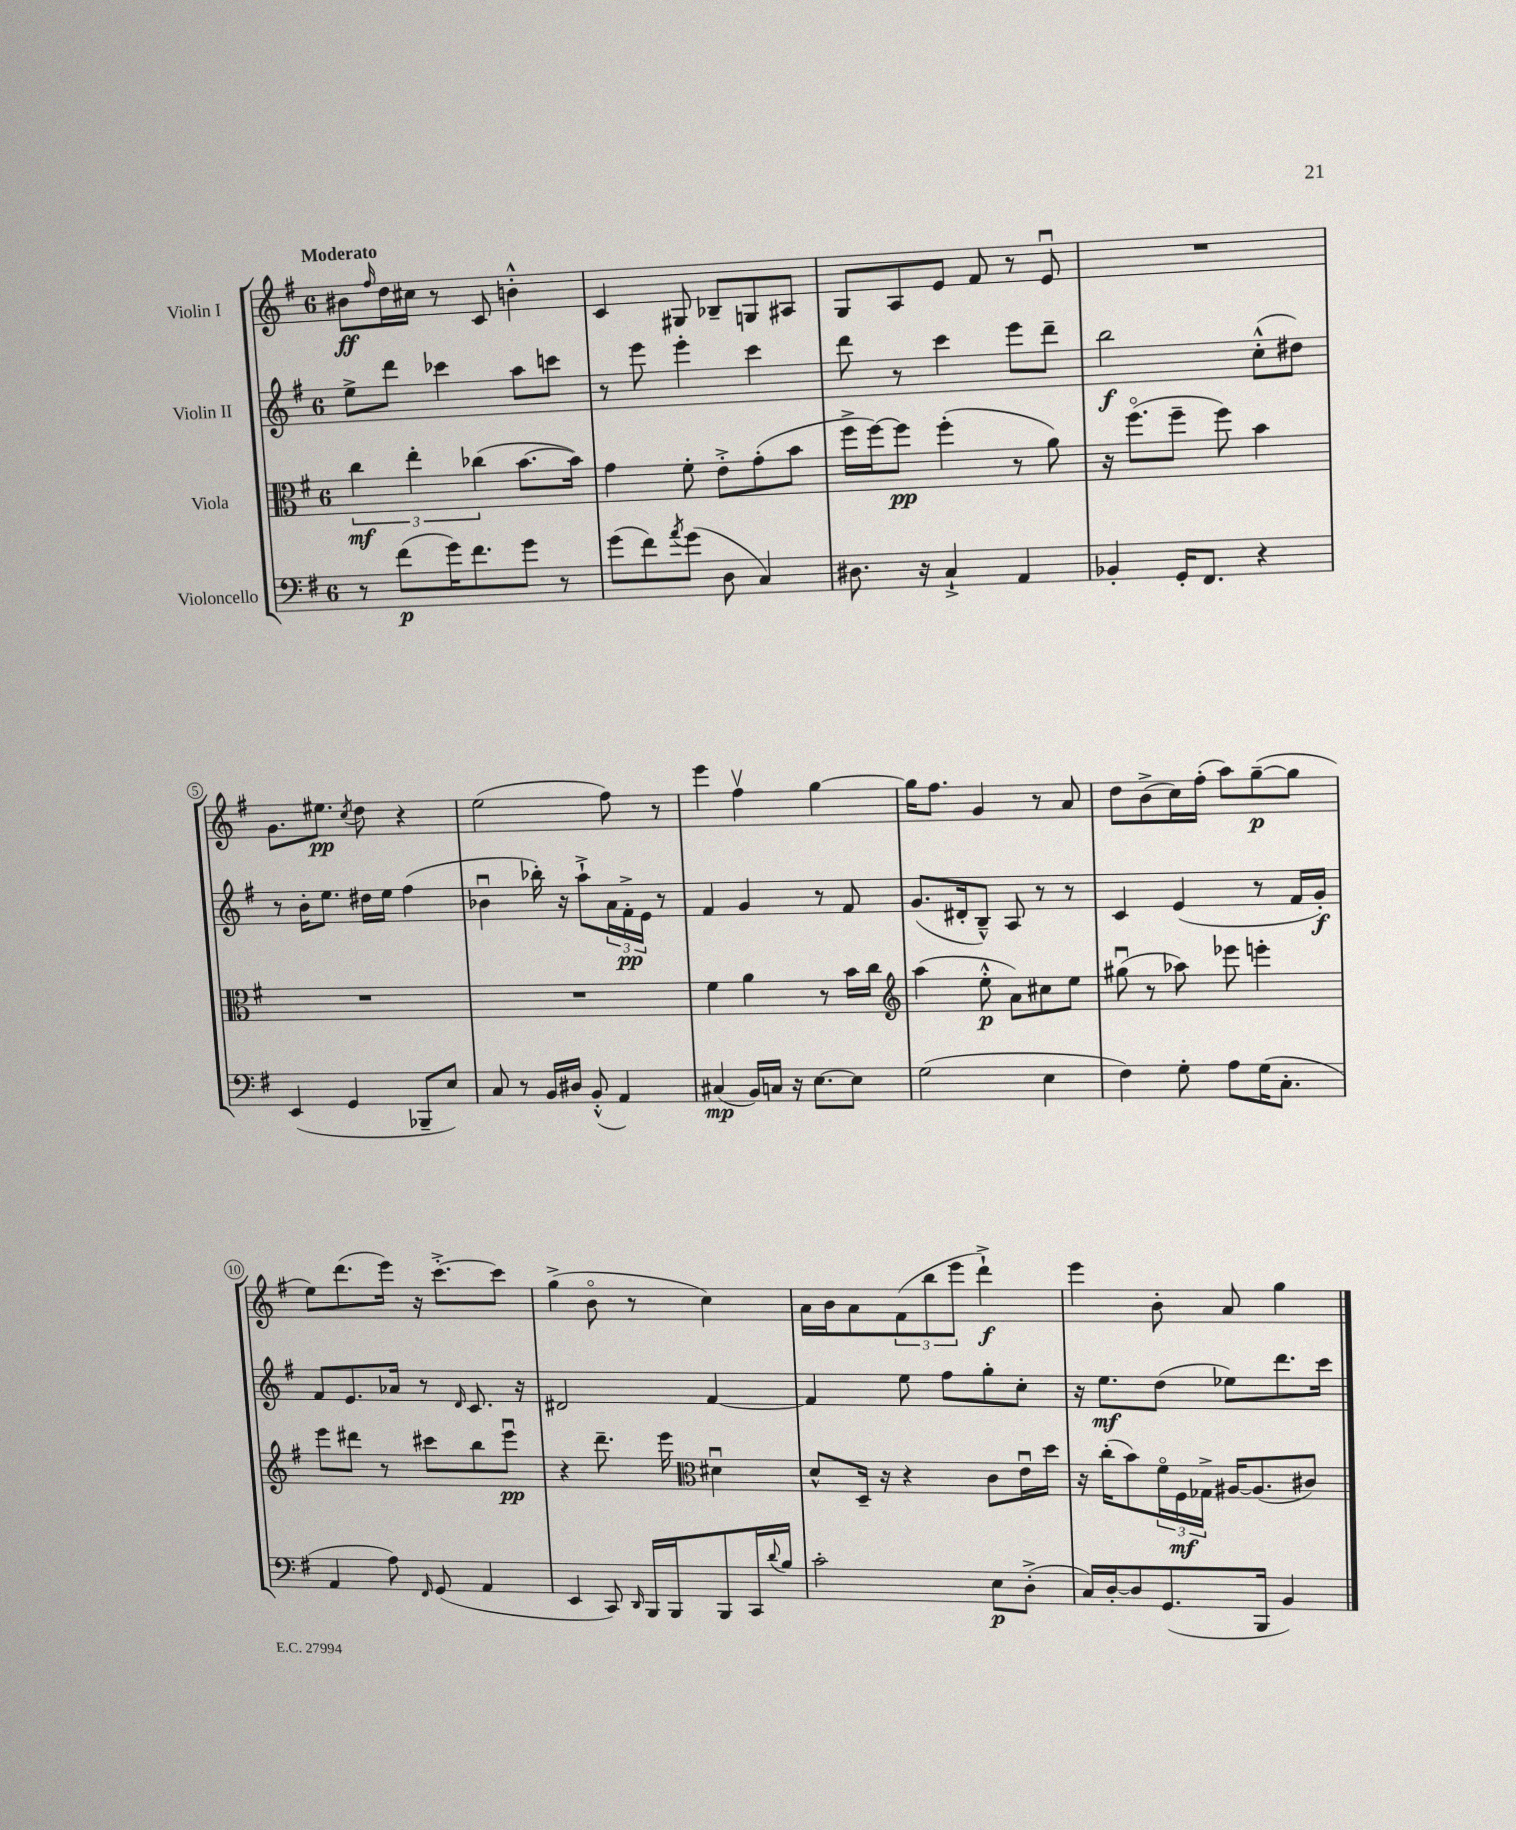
<<
\new StaffGroup <<
\new Staff = "s0" \with { instrumentName = "Violin I" } {
    \clef treble \key g \major \once \override Staff.TimeSignature.style = #'single-digit \time 6/8 \tempo "Moderato"
    bis'8\ff \grace { fis''16 } d''16 cis''16 r8 c'8 b'4-.-^ |
    c'4 gis8 bes8-- g8 ais8 |
    g8 a8 e'8 fis'8 r8 e'8\downbow |
    R2. |
    g'8. eis''8.\pp \acciaccatura { c''8 } d''8 r4 |
    e''2( fis''8) r8 |
    e'''4 fis''4\upbow g''4~ |
    g''16 fis''8. g'4 r8 a'8 |
    d''8 b'8->( c''16) fis''16-.( a''8) g''8~--\p( g''8 |
    e''8) d'''8.( e'''16) r16 c'''8.~-.-> c'''8 |
    g''4->( b'8\flageolet r8 c''4) |
    a'16 b'16 a'8 \tuplet 3/2 { fis'8( b''8 e'''8 } d'''4-!->\f) |
    e'''4 b'8-. a'8 g''4 \bar "|." |
}
\new Staff = "s1" \with { instrumentName = "Violin II" } {
    \clef treble \key g \major \once \override Staff.TimeSignature.style = #'single-digit \time 6/8
    e''8-> d'''8 ces'''4 a''8 c'''8 |
    r8 e'''8 e'''4-. c'''4 |
    d'''8 r8 c'''4 e'''8 d'''8-- |
    b''2\f c''8-.-^( dis''8) |
    r8 b'16-. e''8. dis''16 e''16 fis''4( |
    bes'4\downbow bes''16-.) r16 a''8-!-> \tuplet 3/2 { a'16 fis'16-.->\pp e'16 } r8 |
    fis'4 g'4 r8 fis'8 |
    g'8.( dis'16-. b8---^) a8 r8 r8 |
    c'4 e'4( r8 fis'16 g'16-.\f) |
    fis'8 e'8. aes'16 r8 \grace { d'16 } c'8. r16 |
    dis'2 fis'4~ |
    fis'4 e''8 fis''8 g''8-. c''8-. |
    r16 e''8.\mf d''8( ees''8) d'''8. c'''16 \bar "|." |
}
\new Staff = "s2" \with { instrumentName = "Viola" } {
    \clef alto \key g \major \once \override Staff.TimeSignature.style = #'single-digit \time 6/8
    \tuplet 3/2 { c''4\mf e''4-. ces''4( } b'8.~ b'16) |
    g'4 fis'8-. e'8-.-> g'8-.( b'8 |
    fis''16-> fis''16~) fis''8\pp fis''4-.( r8 a'8) |
    r16 fis''8.\flageolet( fis''8-- fis''8) b'4 |
    R2. |
    R2. |
    fis'4 a'4 r8 b'16 c''16 |
    \clef treble a''4( e''8-.-^\p a'8) cis''8 e''8 |
    gis''8\downbow( r8 aes''8) ees'''8 e'''4-. |
    e'''8 dis'''8 r8 cis'''8 b''8 e'''8\downbow\pp |
    r4 d'''8.-- e'''16 \clef alto dis'4\downbow |
    d'8-^ d16-- r16 r4 c'8 e'16\downbow d''16 |
    r16 c''16-.( b'8) \tuplet 3/2 { fis'16\flageolet fis16\mf ges16-> } ais16~ ais8.( cis'8) \bar "|." |
}
\new Staff = "s3" \with { instrumentName = "Violoncello" } {
    \clef bass \key g \major \once \override Staff.TimeSignature.style = #'single-digit \time 6/8
    r8 fis'8\p( g'16) fis'8. g'8 r8 |
    g'8( fis'8) \acciaccatura { a'8 } g'8( d8 c4) |
    dis8. r16 c4-!-> a,4 |
    bes,4-. g,16-. fis,8. r4 |
    e,4( g,4 bes,,8-- e8) |
    c8 r8 b,16 dis16 b,8-.-^( a,4) |
    cis4\mp( b,16) c16 r16 e8.~ e8 |
    g2( e4 |
    fis4) g8-. a8 g16( c8.-. |
    a,4 a8) \grace { fis,16 } g,8( a,4 |
    e,4 c,8) \grace { d,16 } b,,16 b,,16 b,,8 c,16 \appoggiatura { d'8 } b16 |
    c'2-. e8\p d8-.->( |
    c16) d16~-. d8 g,8.( b,,16 b,4) \bar "|." |
}
>>
>>
\layout { \context { \Score \override BarNumber.stencil = #(make-stencil-circler 0.1 0.3 ly:text-interface::print) } }
